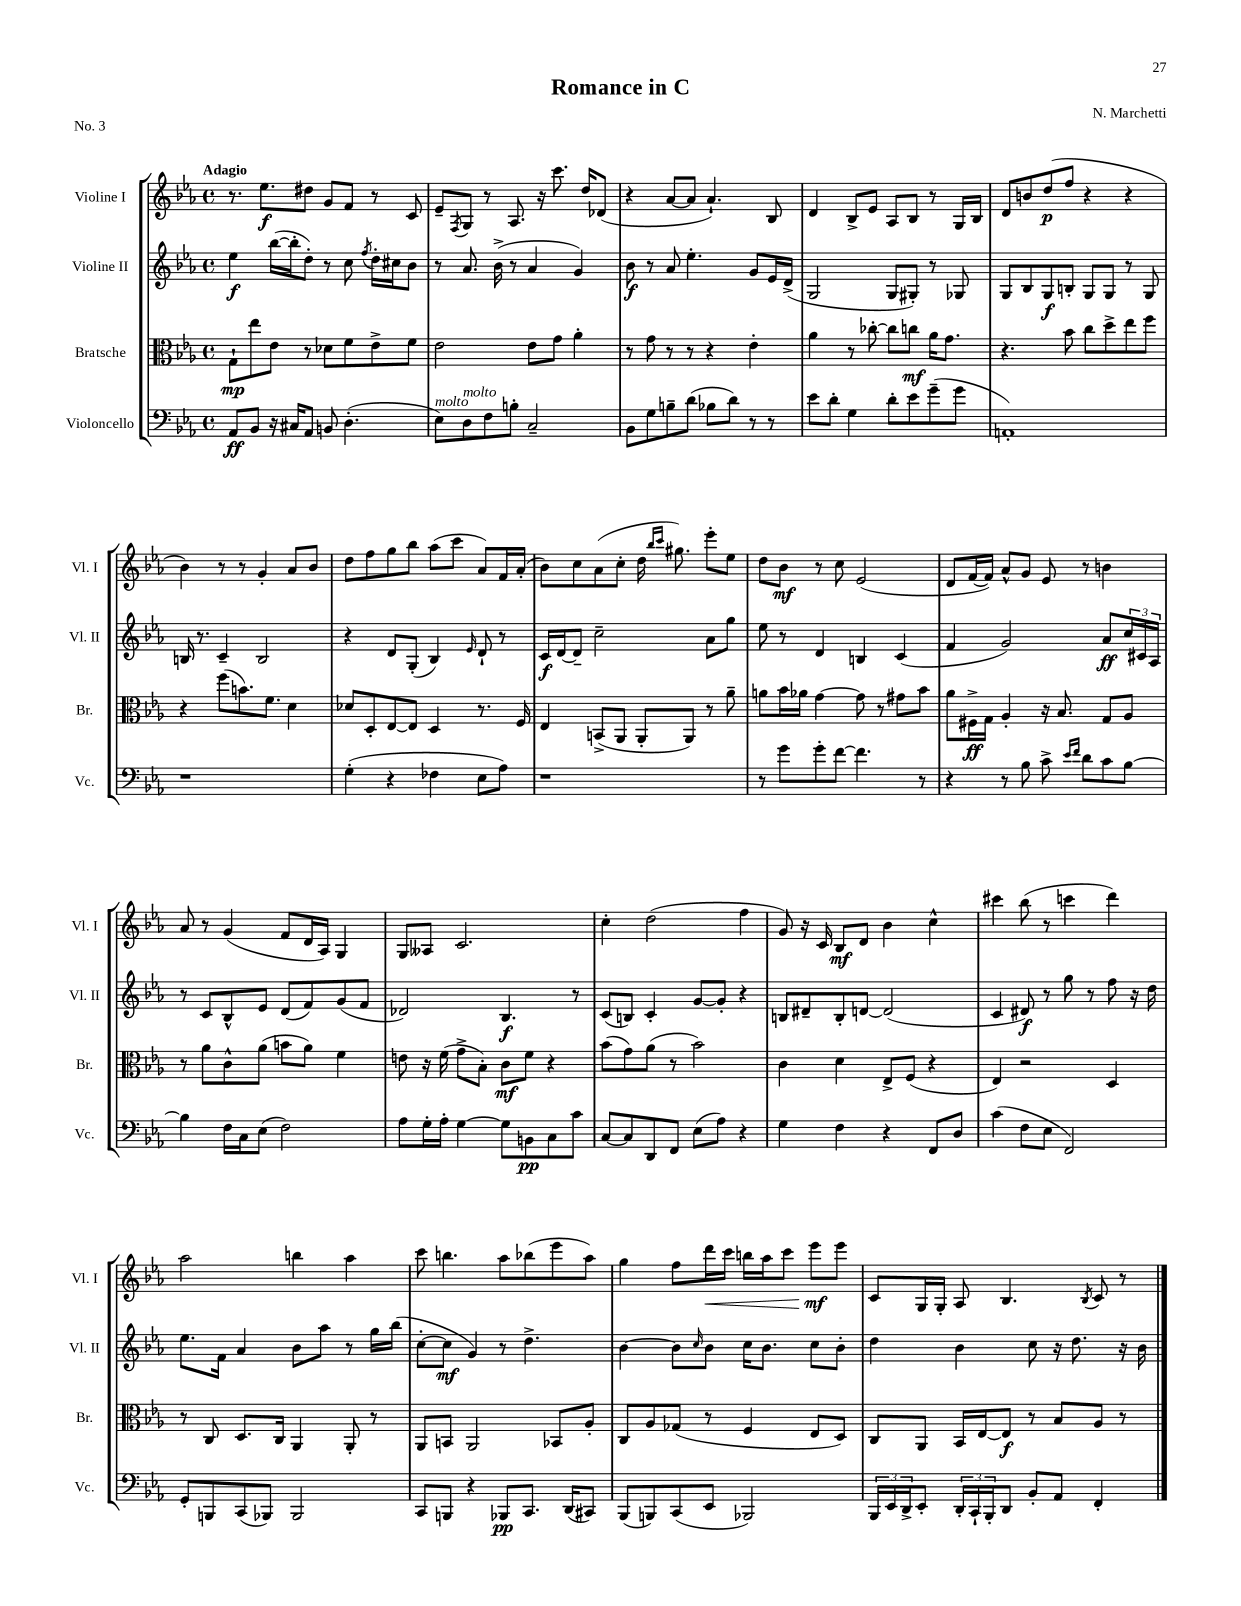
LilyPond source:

\header { title = "Romance in C" composer = "N. Marchetti" piece = "No. 3" }
<<
\new StaffGroup <<
\new Staff = "s0" \with { instrumentName = "Violine I" shortInstrumentName = "Vl. I" } {
    \clef treble \key ees \major \defaultTimeSignature \time 4/4 \tempo "Adagio"
    r8. ees''8.\f dis''8 g'8 f'8 r8 c'8 |
    ees'8-- \acciaccatura { f8 } g8 r8 aes8. r16 c'''8. d''16 des'8( |
    r4 aes'8~ aes'8 aes'4.-!) bes8 |
    d'4 bes8-> ees'8 aes8 bes8 r8 g16 bes16 |
    d'8 b'8 d''8\p( f''8 r4 r4 |
    bes'4) r8 r8 g'4-. aes'8 bes'8 |
    d''8 f''8 g''8 bes''8 aes''8( c'''8 aes'8) f'16 aes'16-.( |
    bes'8) c''8 aes'8( c''8-. d''16 \grace { bes''16 c'''16 } gis''8.) ees'''8-. ees''8 |
    d''8 bes'8\mf r8 c''8 ees'2( |
    d'8 f'16~ f'16) aes'8-^ g'8 ees'8 r8 b'4 |
    aes'8 r8 g'4( f'8 d'16 aes16) g4 |
    g8 aeses8 c'2. |
    c''4-. d''2( f''4 |
    g'8) r16 c'16 bes8\mf d'8 bes'4 c''4-^ |
    cis'''4 bes''8( r8 c'''4 d'''4) |
    aes''2 b''4 aes''4 |
    c'''8 b''4. aes''8 bes''8( ees'''8 aes''8) |
    g''4 f''8 d'''16\< c'''16 b''16 aes''16 c'''8 ees'''8\mf\! ees'''8 |
    c'8 g16 g16-. aes8 bes4. \acciaccatura { bes8 } c'8 r8 \bar "|." |
}
\new Staff = "s1" \with { instrumentName = "Violine II" shortInstrumentName = "Vl. II" } {
    \clef treble \key ees \major \defaultTimeSignature \time 4/4
    ees''4\f bes''16~( bes''16-. d''8-.) r8 c''8 \acciaccatura { f''8 } d''16-. cis''16 bes'8 |
    r8 aes'8. bes'16->( r8 aes'4 g'4) |
    bes'8\f r8 aes'8 ees''4.-. g'8 ees'16 d'16->( |
    g2 g8 gis8-.) r8 ges8 |
    g8 bes8 g8\f b8-. g8 g8 r8 g8 |
    b16 r8. c'4-- b2 |
    r4 d'8 g8-.( bes4) \grace { ees'16 } d'8-! r8 |
    c'16\f d'16~ d'8-- c''2-- aes'8 g''8 |
    ees''8 r8 d'4 b4 c'4( |
    f'4 g'2) aes'8\ff \tuplet 3/2 { c''16 cis'16 aes16 } |
    r8 c'8 bes8-^ ees'8 d'8( f'8) g'8( f'8 |
    des'2) bes4.\f r8 |
    c'8( b8) c'4-. g'8~ g'8-. r4 |
    b8 dis'8-- b8-. d'8~ d'2( |
    c'4 dis'8\f) r8 g''8 r8 f''8 r16 d''16 |
    ees''8. f'16 aes'4 bes'8 aes''8 r8 g''16 bes''16( |
    c''8~-. c''8\mf g'4) r8 d''4.-> |
    bes'4~ bes'8 \grace { c''16 } bes'8 c''16 bes'8. c''8 bes'8-. |
    d''4 bes'4 c''8 r16 d''8. r16 bes'16 \bar "|." |
}
\new Staff = "s2" \with { instrumentName = "Bratsche" shortInstrumentName = "Br." } {
    \clef alto \key ees \major \defaultTimeSignature \time 4/4
    g8-!\mp ees''8 ees'8 r8 des'8 f'8 ees'8-> f'8 |
    ees'2 ees'8 g'8 aes'4-. |
    r8 g'8 r8 r8 r4 ees'4-. |
    aes'4 r8 ces''8~-. ces''8 c''8\mf aes'16 g'8. |
    r4. bes'8 c''8 d''8-> ees''8 f''8 |
    r4 f''8( b'8.) f'8. d'4 |
    des'8 d8-. ees8~ ees8 d4 r8. f16 |
    ees4 b,8->( aes,8 aes,8-. aes,8) r8 aes'8-- |
    a'8 bes'16 aes'16 g'4~ g'8 r8 gis'8 bes'8 |
    aes'8 fis16->\ff g16 aes4-. r16 bes8. g8 aes8 |
    r8 aes'8 c'8-^ aes'8( b'8 aes'8) f'4 |
    e'8 r16 f'16( g'8-> bes8-.) c'8\mf f'8 r4 |
    bes'8( g'8) aes'8( r8 bes'2) |
    c'4 d'4 ees8-> f8( r4 |
    ees4) r2 d4 |
    r8 c8 d8. c16 aes,4 aes,8-. r8 |
    aes,8 b,8 aes,2 bes,8 aes8-. |
    c8 aes8 ges8( r8 f4 ees8 d8) |
    c8 aes,8 bes,16 ees16~ ees8\f r8 bes8 aes8 r8 \bar "|." |
}
\new Staff = "s3" \with { instrumentName = "Violoncello" shortInstrumentName = "Vc." } {
    \clef bass \key ees \major \defaultTimeSignature \time 4/4
    aes,8\ff bes,8 r16 cis16 aes,8 b,8 d4.-.( |
    ees8^\markup { \italic "molto" }) d8^\markup { \italic "molto" } f8 b8-. c2-- |
    bes,8 g8 b8-- d'8( bes8 d'8) r8 r8 |
    ees'8 d'8-. g4 d'8-. ees'8 g'8--( g'8 |
    a,1-.) |
    r1 |
    g4-.( r4 fes4 ees8 aes8) |
    r1 |
    r8 g'8 g'8-. f'8~ f'4. r8 |
    r4 r8 bes8 c'8-> \grace { ees'16 f'16 } d'8 c'8 bes8~ |
    bes4 f16 c16 ees8( f2) |
    aes8 g16-. aes16-. g4~ g8 b,8\pp c8 c'8 |
    c8~ c8 d,8 f,8 ees8( aes8) r4 |
    g4 f4 r4 f,8 d8 |
    c'4( f8 ees8 f,2) |
    g,8-. b,,8 c,8( bes,,8) bes,,2 |
    c,8 b,,8 r4 bes,,8\pp c,8. d,16( cis,8) |
    bes,,8( b,,8) c,8( ees,8 bes,,2) |
    \tuplet 3/2 { bes,,16 ees,16 d,16-> } ees,8-. \tuplet 3/2 { d,16-. c,16-! bes,,16-. } d,8 bes,8-. aes,8 f,4-. \bar "|." |
}
>>
>>
\layout { \context { \Score \remove "Bar_number_engraver" } }
